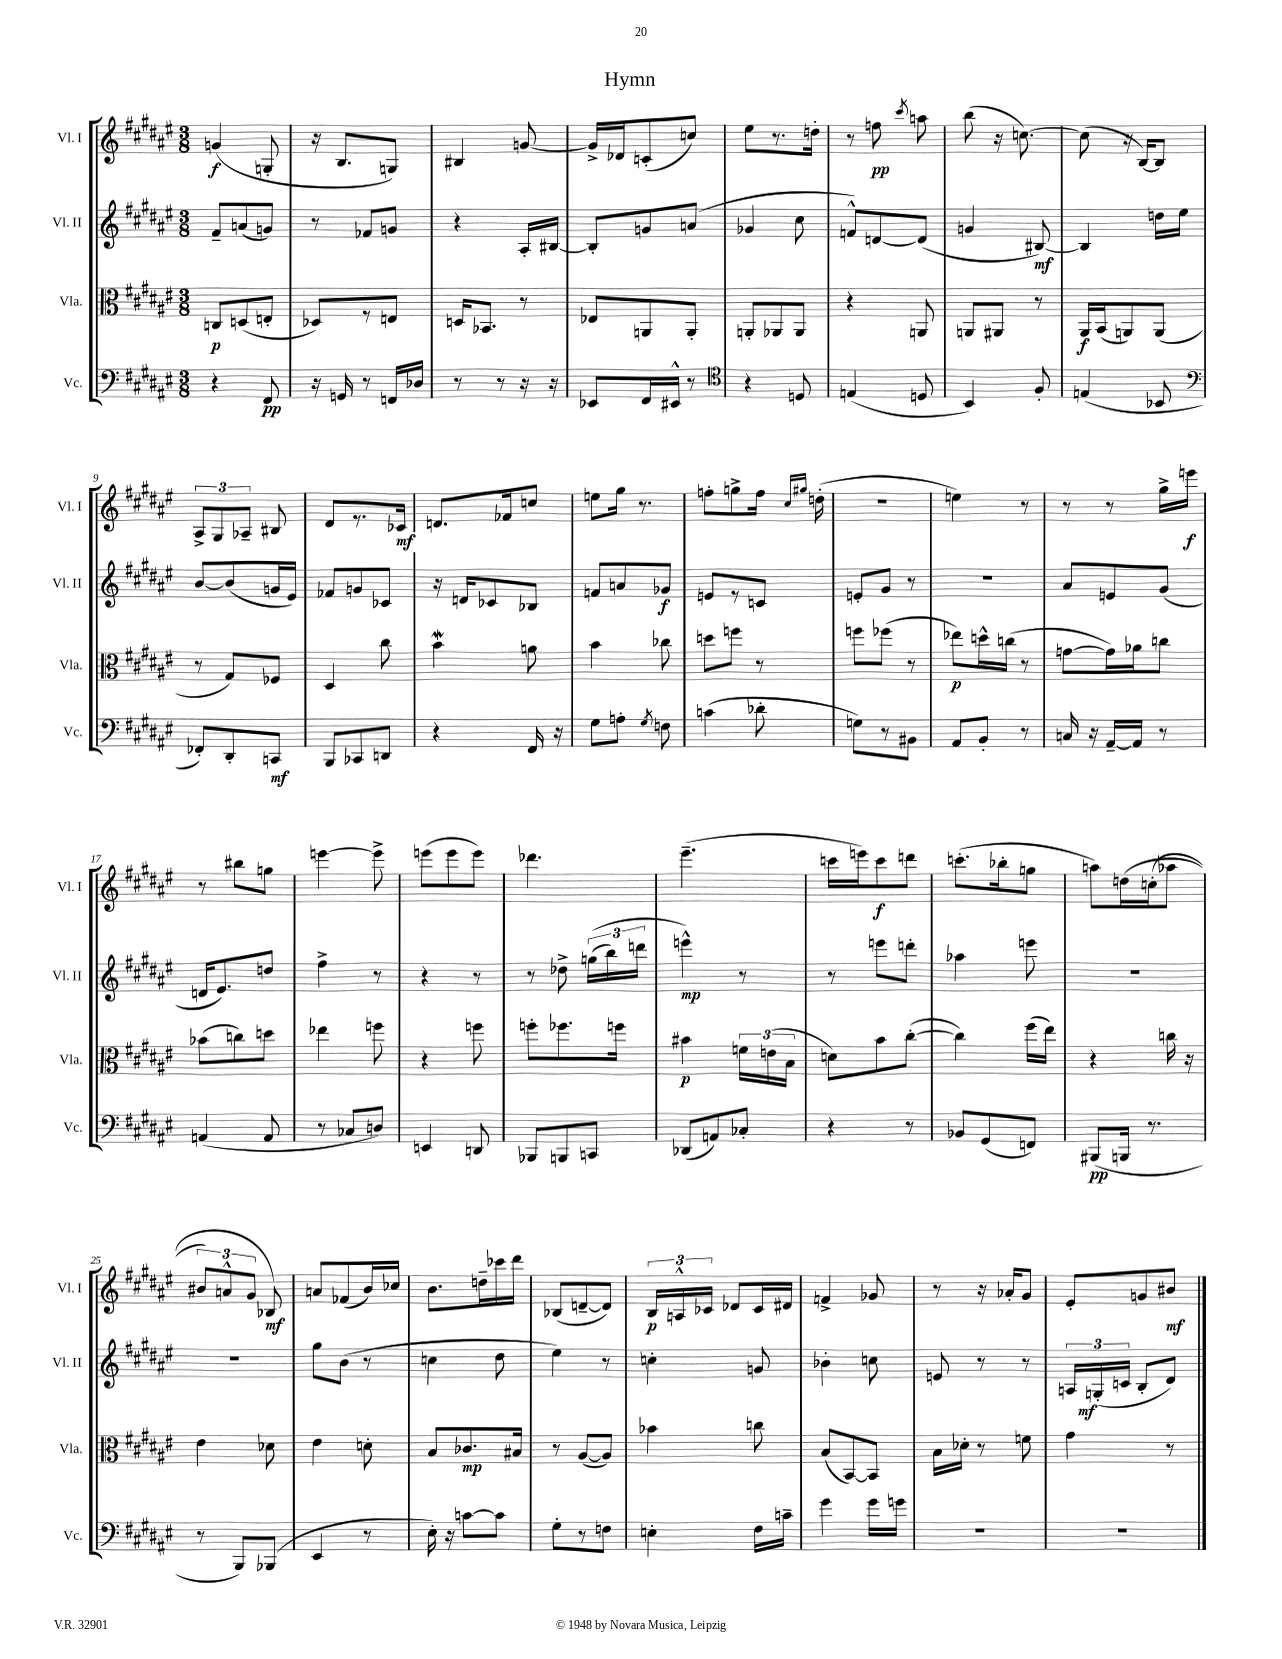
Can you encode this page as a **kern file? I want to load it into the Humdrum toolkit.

**kern	**dynam	**kern	**dynam	**kern	**dynam	**kern	**dynam
*part4	*part4	*part3	*part3	*part2	*part2	*part1	*part1
*staff4	*staff4	*staff3	*staff3	*staff2	*staff2	*staff1	*staff1
*I"Vc.	*	*I"Vla.	*	*I"Vl. II	*	*I"Vl. I	*
*I'Vc.	*	*I'Vla.	*	*I'Vl. II	*	*I'Vl. I	*
*clefF4	*	*clefC3	*	*clefG2	*	*clefG2	*
*k[f#c#g#d#a#e#]	*	*k[f#c#g#d#a#e#]	*	*k[f#c#g#d#a#e#]	*	*k[f#c#g#d#a#e#]	*
*M3/8	*	*M3/8	*	*M3/8	*	*M3/8	*
=1	=1	=1	=1	=1	=1	=1	=1
4r	.	8Cn/L	p	8f#~/L	.	(4gn/	f
.	.	(8Dn/	.	(8an/	.	.	.
8FF#/	pp	8En'/J	.	8gn/J)	.	8Gn'/	.
=2	=2	=2	=2	=2	=2	=2	=2
16r	.	8D-X/L)	.	8r	.	16r	.
16GGn/	.	.	.	.	.	8.B/L	.
8r	.	8r	.	8f-X/L	.	.	.
16FFn/LL	.	8En/J	.	8gn/J	.	8Gn/J)	.
16D-X/JJ	.	.	.	.	.	.	.
=3	=3	=3	=3	=3	=3	=3	=3
8r	.	16Dn/KL	.	4r	.	4B#X/	.
.	.	8.BB-X/J	.	.	.	.	.
8r	.	.	.	.	.	.	.
16r	.	8r	.	16A#'/LL	.	[8gn/	.
16r	.	.	.	[16B#X/JJ	.	.	.
=4	=4	=4	=4	=4	=4	=4	=4
8EE-X/L	.	8E-X/L	.	8B#'/L]	.	16g^/LL]	.
.	.	.	.	.	.	16d-X/J	.
16FF#/L	.	8AAn/	.	8gn/	.	(8cn'/	.
16EE#X^^/JJ	.	.	.	.	.	.	.
8r	.	8AA'/J	.	(8an/J	.	8ccn/J)	.
=5	=5	=5	=5	=5	=5	=5	=5
*clefC4	*	*	*	*	*	*	*
4r	.	8AAn'/L	.	4g-X/	.	8ee#\L	.
.	.	8AA-X/	.	.	.	8.r	.
8Dn/	.	8AA-/J	.	8cc#\	.	.	.
.	.	.	.	.	.	16ddn'\Jk	.
=6	=6	=6	=6	=6	=6	=6	=6
(4En/	.	4r	.	8fn^^/L)	.	8r	.
.	.	.	.	[8dn/	.	8ffn\	pp
.	.	.	.	.	.	8qccc#/	.
8Dn/	.	8AAn/	.	(8d/J]	.	8aan\	.
=7	=7	=7	=7	=7	=7	=7	=7
4BB/)	.	8AAn/L	.	4gn/	.	(8bb\	.
.	.	8AA#X/J	.	.	.	16r	.
.	.	.	.	.	.	[8.ccn\)	.
8F#'/	.	8r	.	[8B#X/)	mf	.	.
=8	=8	=8	=8	=8	=8	=8	=8
(4En/	.	16AA#/LL	f	4B#/]	.	(8cc\]	.
.	.	(16BB/J	.	.	.	.	.
.	.	8AAn/)	.	.	.	16r	.
.	.	.	.	.	.	[16B/KL)	.
8BB-X/	.	(8AA/J	.	16ddn\LL	.	8B/J]	.
.	.	.	.	16ee#\JJ	.	.	.
!!LO:LB:g=z
=9	=9	=9	=9	=9	=9	=9	=9
*clefF4	*	*	*	*	*	*	*
8FF-X'/L)	.	8r	.	[8b/L	.	12A#^/L	.
.	.	.	.	.	.	12G#/	.
8DD#'/	.	8G#/L)	.	(8b/]	.	.	.
.	.	.	.	.	.	12A-X~/J	.
8CCn/J	mf	8F-X/J	.	16gn/L	.	8B#X/	.
.	.	.	.	16e#/JJ)	.	.	.
=10	=10	=10	=10	=10	=10	=10	=10
8BBB/L	.	4D#/	.	8f-X/L	.	8d#/L	.
8CC-X/	.	.	.	8gn/	.	8.r	.
8DDn/J	.	8cc#\	.	8c-X/J	.	.	.
.	.	.	.	.	.	16c-X/Jk	mf
=11	=11	=11	=11	=11	=11	=11	=11
4r	.	4bw\	.	16r	.	8.dn/L	.
.	.	.	.	16dn/KL	.	.	.
.	.	.	.	8c-X/	.	.	.
.	.	.	.	.	.	16f-X/k	.
16FF#/	.	8an\	.	8B-X/J	.	8ccn/J	.
16r	.	.	.	.	.	.	.
=12	=12	=12	=12	=12	=12	=12	=12
8G#\L	.	4b\	.	8fn/L	.	8een\L	.
8An'\J	.	.	.	8an/	.	16gg#\Jk	.
.	.	.	.	.	.	8.r	.
8qG#/	.	.	.	.	.	.	.
8Fn\	.	8cc-X\	.	8g-X/J	f	.	.
=13	=13	=13	=13	=13	=13	=13	=13
(4cn\	.	8ddn\L	.	8en/L	.	8ffn'\L	.
.	.	8ffn\J	.	8r	.	8ggn^\	.
8d-X'\	.	8r	.	8cn/J	.	16ff\Jk	.
.	.	.	.	.	.	16qqcc#/LL	.
.	.	.	.	.	.	16qqgg#X/JJ	.
.	.	.	.	.	.	(16ddn'\	.
=14	=14	=14	=14	=14	=14	=14	=14
8Gn\L)	.	8ffn\L	.	8en'/L	.	4.r	.
8r	.	(8ff-X\J	.	8g#/J	.	.	.
8BB#X\J	.	8r	.	8r	.	.	.
=15	=15	=15	=15	=15	=15	=15	=15
8AA#/L	.	8ee-X\L)	p	4.r	.	4een\)	.
8BB'/J	.	16ddn^^\L	.	.	.	.	.
.	.	(16ccn\JJ	.	.	.	.	.
8r	.	8r	.	.	.	8r	.
=16	=16	=16	=16	=16	=16	=16	=16
16Cn/	.	[8gn\L	.	8a#/L	.	8r	.
16r	.	.	.	.	.	.	.
[16AA#~/LL	.	16g\L])	.	8en/	.	8r	.
16AA#/JJ]	.	16a-X\J	.	.	.	.	.
8r	.	8ccn\J	.	(8g#/J	.	16gg#^\LL	.
.	.	.	.	.	.	16eeen\JJ	f
!!LO:LB:g=z
=17	=17	=17	=17	=17	=17	=17	=17
(4AAn/	.	(8b-X\L	.	16dn/KL	.	8r	.
.	.	.	.	8.e#/)	.	.	.
.	.	8ccn\)	.	.	.	8bb#X\L	.
8AA/	.	8ddn\J	.	8ddn/J	.	8ggn\J	.
=18	=18	=18	=18	=18	=18	=18	=18
8r	.	4ee-X\	.	4ff#^\	.	[4eeen\	.
8C-X/L	.	.	.	.	.	.	.
8Dn/J)	.	8ffn\	.	8r	.	8eee^\]	.
=19	=19	=19	=19	=19	=19	=19	=19
4EEn/	.	4r	.	4r	.	(8eeen\L	.
.	.	.	.	.	.	8eee\	.
8DDn/	.	8ffn\	.	8r	.	8eee\J)	.
=20	=20	=20	=20	=20	=20	=20	=20
8BBB-X/L	.	8ffn'\L	.	8r	.	4.ddd-X\	.
8BBBn/	.	8.ff-X\	.	8dd-X^\	.	.	.
8CCn/J	.	.	.	((24ggn\LL	.	.	.
.	.	.	.	24bb\)	.	.	.
.	.	16ffn\Jk	.	.	.	.	.
.	.	.	.	24dddn\JJ	.	.	.
=21	=21	=21	=21	=21	=21	=21	=21
(8DD-X/L	.	4b#X\	p	4eeen^^\)	mp	(4.eee#~\	.
8AAn/)	.	.	.	.	.	.	.
8C-X'/J	.	24fn\LL	.	8r	.	.	.
.	.	(24en\	.	.	.	.	.
.	.	24B\JJ	.	.	.	.	.
=22	=22	=22	=22	=22	=22	=22	=22
4r	.	8dn\L)	.	8r	.	16cccn\LL	.
.	.	.	.	.	.	16eeen\J)	.
.	.	8b\	.	8eeen\L	.	8ccc\	f
8r	.	([8cc#'\J	.	8dddn'\J	.	8dddn\J	.
=23	=23	=23	=23	=23	=23	=23	=23
8BB-X/L	.	4cc#\])	.	4aa-X\	.	(8.cccn'\L	.
(8GG#/	.	.	.	.	.	.	.
.	.	.	.	.	.	16bb-X'\k	.
8FFn/J)	.	(16ff#\LL	.	8eeen\	.	8ggn\J	.
.	.	16ee#\JJ)	.	.	.	.	.
=24	=24	=24	=24	=24	=24	=24	=24
(8BBB#X/L	pp	4r	.	4.r	.	8aan\L)	.
16BBBn/Jk	.	.	.	.	.	(16ddn\L	.
8.r	.	.	.	.	.	(16ccn'\J	.
.	.	16ccn\	.	.	.	8aa-X\J	.
.	.	16r	.	.	.	.	.
!!LO:LB:g=z
=25	=25	=25	=25	=25	=25	=25	=25
8r	.	4e#\	.	4.r	.	12b#X/L)	.
.	.	.	.	.	.	12an^^/	.
8BBB/L)	.	.	.	.	.	.	.
.	.	.	.	.	.	12g#/J	.
(8BBB-X/J	.	8d-X\	.	.	.	8B-X/)	mf
=26	=26	=26	=26	=26	=26	=26	=26
4EE#/	.	4e#\	.	8gg#\L	.	8an/L	.
.	.	.	.	(8b\J	.	(8f-X/	.
8r	.	8dn'\	.	8r	.	16b/L)	.
.	.	.	.	.	.	16cc-X/JJ	.
=27	=27	=27	=27	=27	=27	=27	=27
16E#'\)	.	8B/L	.	4ccn\	.	8.b\L	.
16r	.	.	.	.	.	.	.
[8cn\L	.	8.c-X/	mp	.	.	.	.
.	.	.	.	.	.	16ddn~\L	.
8c\J]	.	.	.	8dd#\	.	16ccc-X\	.
.	.	16B#X/Jk	.	.	.	16ddd#\JJ	.
=28	=28	=28	=28	=28	=28	=28	=28
8G#'\L	.	8r	.	4ee#\)	.	(8B-X/L	.
8r	.	([8A#/L	.	.	.	[8dn~/	.
8Fn\J	.	8A#/J])	.	8r	.	8d/J])	.
=29	=29	=29	=29	=29	=29	=29	=29
4En'\	.	4b-X\	.	4ccn'\	.	24B/LL	p
.	.	.	.	.	.	24An^^/	.
.	.	.	.	.	.	24c-X/JJ	.
.	.	.	.	.	.	8d-X/L	.
16F#\LL	.	8ccn\	.	8gn/	.	16c-/L	.
16cn~\JJ	.	.	.	.	.	16d#X/JJ	.
=30	=30	=30	=30	=30	=30	=30	=30
4g#\	.	(8B/L	.	4b-X'\	.	4fn^/	.
.	.	[8BB/)	.	.	.	.	.
16g#\LL	.	8BB/J]	.	8ccn\	.	8g-X/	.
16gn\JJ	.	.	.	.	.	.	.
=31	=31	=31	=31	=31	=31	=31	=31
4.r	.	16B\LL	.	8en/	.	8r	.
.	.	16d-X'\JJ	.	.	.	.	.
.	.	8r	.	8r	.	16r	.
.	.	.	.	.	.	16a-X'/KL	.
.	.	8fn\	.	8r	.	8g#/J	.
=32	=32	=32	=32	=32	=32	=32	=32
4.r	.	4g#\	.	24An/LL	.	8e#'/L	.
.	.	.	.	(24Gn'/	mf	.	.
.	.	.	.	24cn/JJ	.	.	.
.	.	.	.	8B'/L	.	8gn/	.
.	.	8r	.	8d#/J)	.	8b#X/J	mf
==	==	==	==	==	==	==	==
*-	*-	*-	*-	*-	*-	*-	*-
